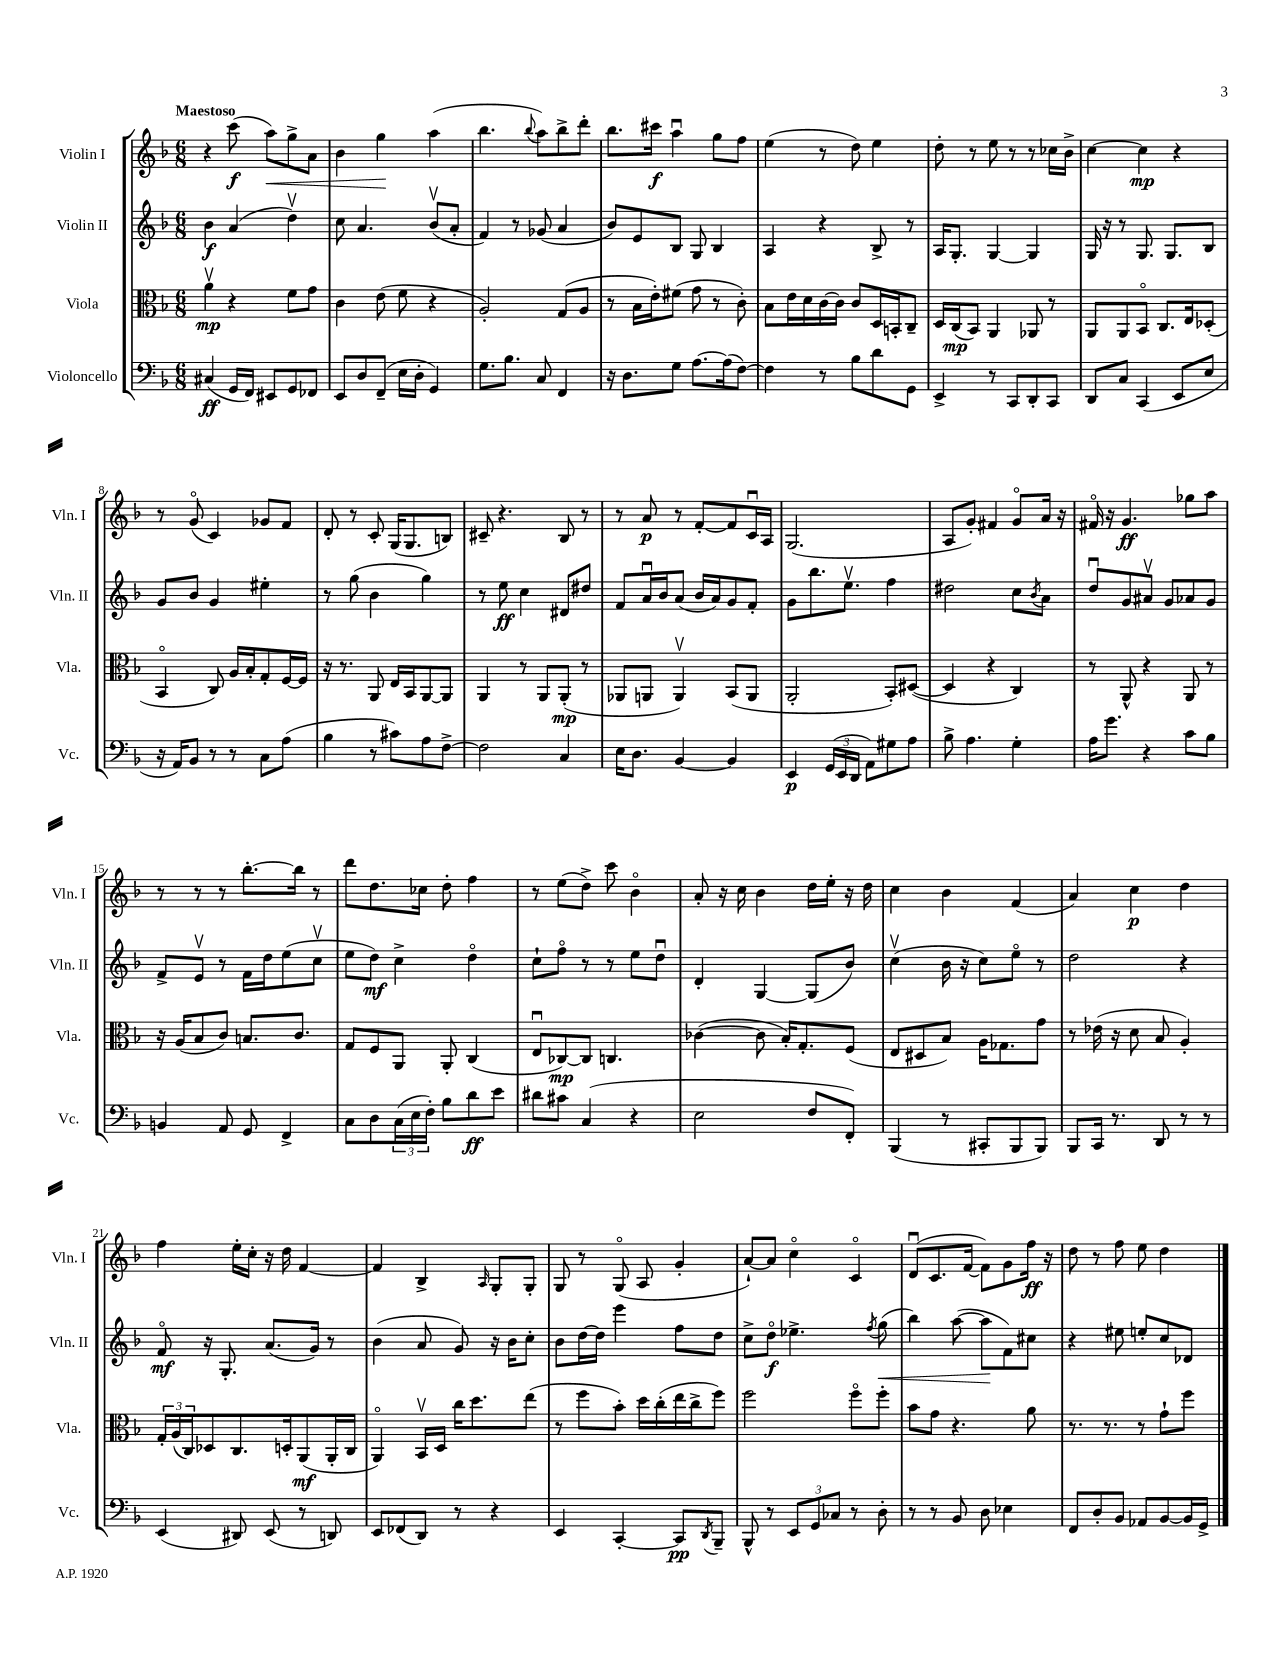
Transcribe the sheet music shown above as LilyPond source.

<<
\new StaffGroup <<
\new Staff = "s0" \with { instrumentName = "Violin I" shortInstrumentName = "Vln. I" } {
    \clef treble \key f \major \numericTimeSignature \time 6/8 \tempo "Maestoso"
    r4 c'''8\f( a''8\<) g''8-> a'8 |
    bes'4 g''4\! a''4( |
    bes''4. \appoggiatura { bes''8 } a''8) bes''8-> d'''8-. |
    bes''8. cis'''16\f a''4\downbow g''8 f''8 |
    e''4( r8 d''8) e''4 |
    d''8-. r8 e''8 r8 r8 ces''16 bes'16-> |
    c''4~ c''4\mp r4 |
    r8 g'8\flageolet( c'4) ges'8 f'8 |
    d'8-. r8 c'8-. g16( g8. b8) |
    cis'8-- r4. bes8 r8 |
    r8 a'8\p r8 f'8~-. f'8 c'16\downbow a16 |
    g2.( |
    a8 g'8-.) fis'4 g'8\flageolet a'16 r16 |
    fis'16\flageolet r16 g'4.\ff ges''8 a''8 |
    r8 r8 r8 bes''8.~-. bes''16 r8 |
    d'''8 d''8. ces''16 d''8-. f''4 |
    r8 e''8( d''8->) c'''8 bes'4\flageolet |
    a'8-. r16 c''16 bes'4 d''16 e''16-. r16 d''16 |
    c''4 bes'4 f'4( |
    a'4) c''4\p d''4 |
    f''4 e''16-. c''16-. r16 d''16 f'4~ |
    f'4 bes4-> \grace { a16 } g8-. g8-. |
    g8 r8 g8\flageolet( a8 g'4-. |
    a'8~-!) a'8 c''4\flageolet c'4\flageolet |
    d'8\downbow( c'8. f'16~ f'8) g'8 f''16\ff r16 |
    d''8 r8 f''8 e''8 d''4 \bar "|." |
}
\new Staff = "s1" \with { instrumentName = "Violin II" shortInstrumentName = "Vln. II" } {
    \clef treble \key f \major \numericTimeSignature \time 6/8
    bes'4\f a'4( d''4\upbow) |
    c''8 a'4. bes'8\upbow( a'8-. |
    f'4) r8 ges'8( a'4 |
    bes'8) e'8 bes8 g8 bes4 |
    a4 r4 bes8-> r8 |
    a16 g8.-. g4~ g4 |
    g16 r16 r8 g8. g8. bes8 |
    g'8 bes'8 g'4 eis''4-. |
    r8 g''8( bes'4 g''4) |
    r8 e''8\ff c''4 dis'8 dis''8 |
    f'8 a'16\downbow bes'16 a'8( bes'16 a'16) g'8 f'8-. |
    g'8 bes''8. e''8.\upbow f''4 |
    dis''2 c''8 \acciaccatura { bes'8 } a'8 |
    d''8\downbow g'8 ais'8\upbow g'8 aes'8 g'8 |
    f'8-> e'8\upbow r8 f'16 d''16 e''8( c''8\upbow |
    e''8 d''8\mf) c''4-> d''4\flageolet |
    c''8-! f''8\flageolet r8 r8 e''8 d''8\downbow |
    d'4-. g4~ g8( bes'8) |
    c''4\upbow( bes'16 r16 c''8) e''8\flageolet r8 |
    d''2 r4 |
    f'8\flageolet\mf r16 g8.-. a'8.( g'16) r8 |
    bes'4( a'8 g'8) r16 bes'16 c''8-. |
    bes'8 d''16~ d''16 e'''4 f''8 d''8 |
    c''8-> d''8\flageolet\f ees''4.-> \acciaccatura { f''8 } g''8\<( |
    bes''4) a''8~( a''8\! f'8) cis''8 |
    r4 eis''8 e''8-. c''8 des'8 \bar "|." |
}
\new Staff = "s2" \with { instrumentName = "Viola" shortInstrumentName = "Vla." } {
    \clef alto \key f \major \numericTimeSignature \time 6/8
    a'4\upbow\mp r4 f'8 g'8 |
    c'4 e'8( f'8 r4 |
    a2-.) g8( a8 |
    r8 bes16 e'16-.) fis'8( g'8 r8 c'8-.) |
    bes8 e'16 d'16 c'16~ c'16 c'8 d16 b,16-. c8-- |
    d16 c16\mp( bes,8) a,4 aes,8 r8 |
    a,8 a,8 bes,8\flageolet c8. e16 des8-.( |
    bes,4\flageolet c8) a16 bes16-. g8-. f16~ f16 |
    r16 r8. a,8 e16 bes,16 a,8~ a,8 |
    a,4 r8 a,8 a,8-.\mp( r8 |
    aes,8 a,8 a,4\upbow) bes,8( a,8 |
    a,2-. bes,8-.) dis8~( |
    dis4 r4 c4) |
    r8 a,8-^ r4 a,8 r8 |
    r16 a16( bes8 c'8) b8. c'8. |
    g8 f8 a,8 a,8-. c4( |
    e8\downbow ces8~\mp) ces8 c4. |
    ces'4~( ces'8 bes16-.) g8.-. f8( |
    e8 dis8 bes8) a16 ges8. g'8 |
    r8 ees'16( r16 d'8 bes8 a4-.) |
    \tuplet 3/2 { g16-. a16( c16) } des8 c8. d16-. a,8\mf( a,16-. c16 |
    a,4\flageolet) bes,16\upbow d16 c''16 d''8. e''8( |
    r8 f''8 bes'8-.) d''16 c''16-.( e''16 c''16-> f''8) |
    f''2 f''8\flageolet f''8-. |
    bes'8 g'8 r4. a'8 |
    r8. r8. r8 g'8-! f''8 \bar "|." |
}
\new Staff = "s3" \with { instrumentName = "Violoncello" shortInstrumentName = "Vc." } {
    \clef bass \key f \major \numericTimeSignature \time 6/8
    cis4\ff( g,16 f,16) eis,8 g,8 fes,8 |
    e,8 d8 f,8--( e16 d16-. g,4) |
    g8. bes8. c8 f,4 |
    r16 d8. g8 a8.~ a16( f8~) |
    f4 r8 bes8 d'8 g,8 |
    e,4-> r8 c,8 d,8-. c,8 |
    d,8 c8 c,4( e,8 e8 |
    r16 a,16) bes,8 r8 r8 c8 a8( |
    bes4 r8 cis'8) a8 f8~-> |
    f2 c4 |
    e16 d8. bes,4~ bes,4 |
    e,4\p \tuplet 3/2 { g,16( e,16 d,16 } a,8) gis8 a8 |
    bes8-> a4. g4-. |
    a16 g'8. r4 c'8 bes8 |
    b,4 a,8 g,8 f,4-> |
    c8 d8 \tuplet 3/2 { c16( e16 f16-.) } bes8 d'8\ff e'8 |
    dis'8 cis'8 c4( r4 |
    e2 f8 f,8-.) |
    bes,,4( r8 cis,8-. bes,,8 bes,,8) |
    bes,,8 c,16 r8. d,8 r8 r8 |
    e,4( dis,8) e,8( r8 d,8) |
    e,8 fes,8( d,8) r8 r4 |
    e,4 c,4~-. c,8\pp \acciaccatura { d,8 } bes,,8-- |
    bes,,8-^ r8 \tuplet 3/2 { e,8 g,8 ces8 } r8 d8-. |
    r8 r8 bes,8 d8 ees4 |
    f,8 d8-. bes,8 aes,8 bes,8~ bes,16 g,16-> \bar "|." |
}
>>
>>
